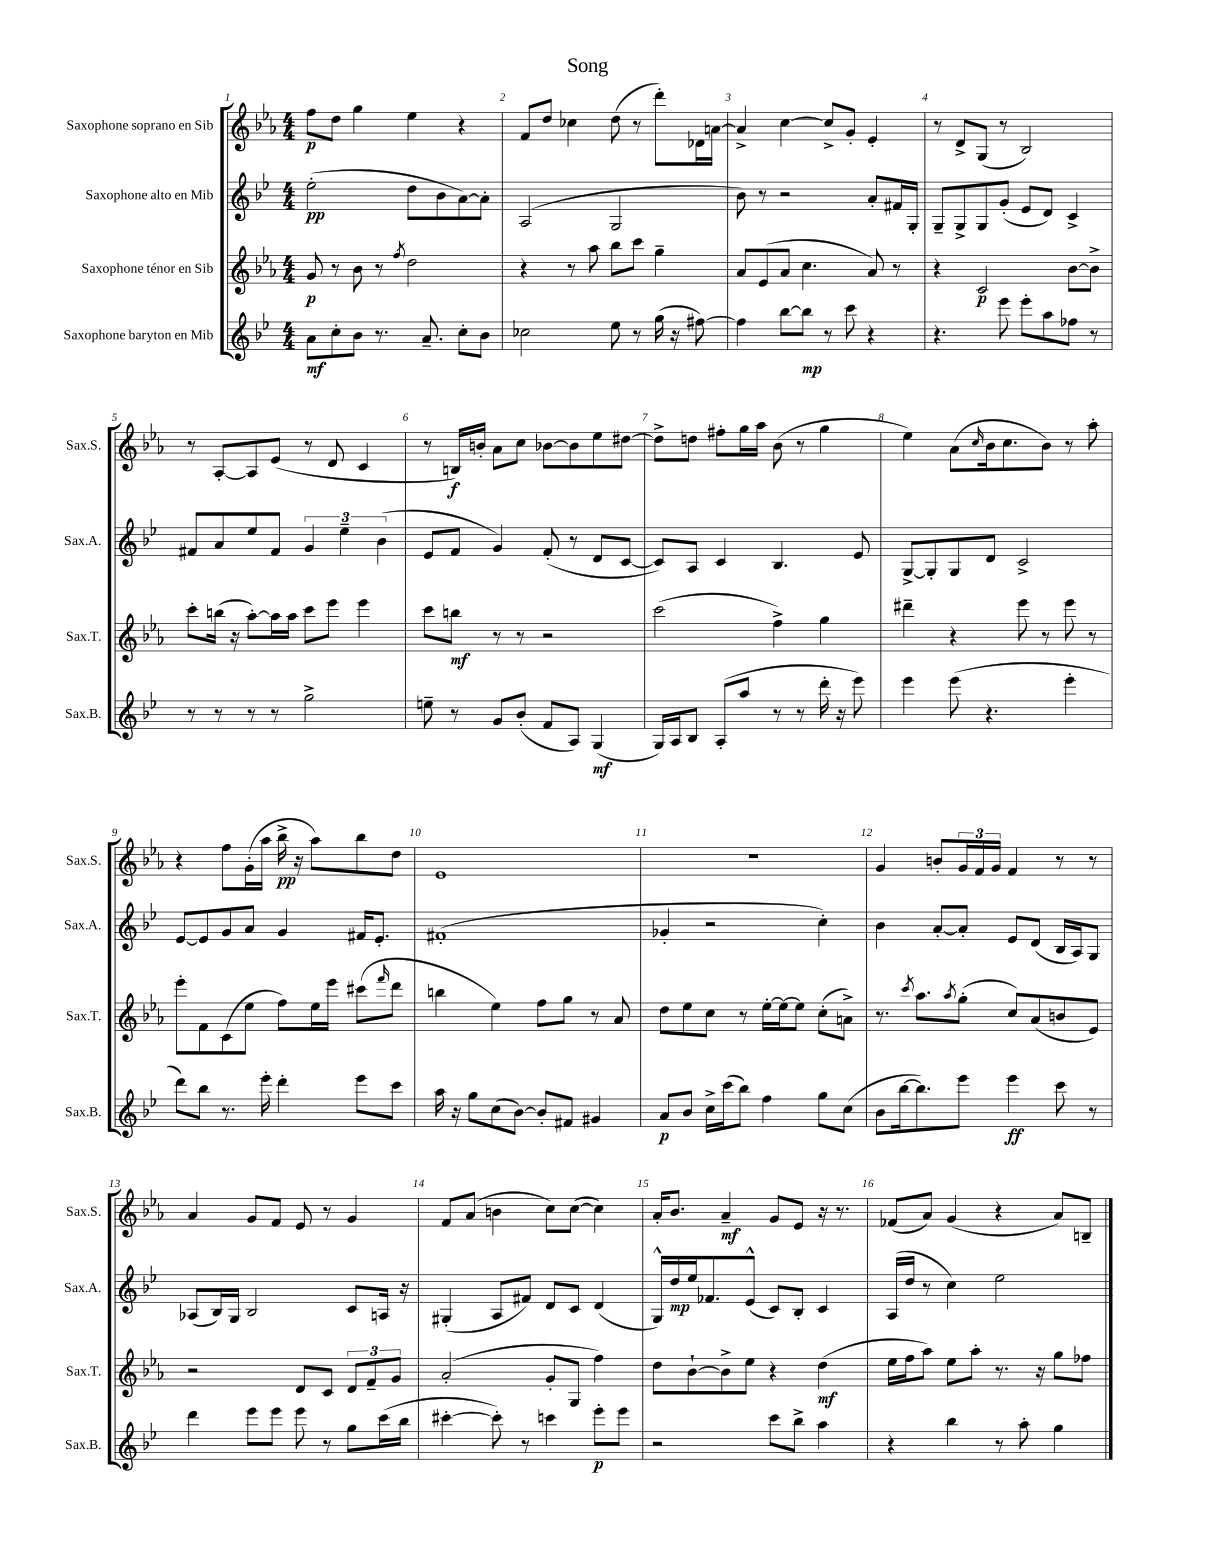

**kern	**dynam	**kern	**dynam	**kern	**dynam	**kern	**dynam
*part4	*part4	*part3	*part3	*part2	*part2	*part1	*part1
*staff4	*staff4	*staff3	*staff3	*staff2	*staff2	*staff1	*staff1
*I"Saxophone baryton en Mib	*	*I"Saxophone ténor en Sib	*	*I"Saxophone alto en Mib	*	*I"Saxophone soprano en Sib	*
*I'Sax.B.	*	*I'Sax.T.	*	*I'Sax.A.	*	*I'Sax.S.	*
*clefG2	*	*clefG2	*	*clefG2	*	*clefG2	*
*k[b-e-]	*	*k[b-e-a-]	*	*k[b-e-]	*	*k[b-e-a-]	*
*M4/4	*	*M4/4	*	*M4/4	*	*M4/4	*
=1	=1	=1	=1	=1	=1	=1	=1
8a\L	mf	8g/	p	(2ee-'\	pp	8ff\L	p
8cc'\	.	8r	.	.	.	8dd\J	.
8b-\J	.	8b-\	.	.	.	4gg\	.
8.r	.	8r	.	.	.	.	.
.	.	8qff/	.	.	.	.	.
.	.	2dd\	.	8dd\L	.	4ee-\	.
8.a~/	.	.	.	.	.	.	.
.	.	.	.	8b-\	.	.	.
8cc'\L	.	.	.	[8a\)	.	4r	.
8b-\J	.	.	.	8a'\J]	.	.	.
=2	=2	=2	=2	=2	=2	=2	=2
2cc-X\	.	4r	.	(2A/	.	8f/L	.
.	.	.	.	.	.	8dd/J	.
.	.	8r	.	.	.	4cc-X\	.
.	.	8aa-\	.	.	.	.	.
8ee-\	.	8bb-\L	.	2G/	.	(8dd\	.
8r	.	8ccc\J	.	.	.	8r	.
(16gg\	.	4gg~\	.	.	.	8ddd'\L)	.
16r	.	.	.	.	.	.	.
[8ff#X\)	.	.	.	.	.	16d-X\L	.
.	.	.	.	.	.	[16an\JJ	.
=3	=3	=3	=3	=3	=3	=3	=3
4ff#\]	.	8a-/L	.	8b-\)	.	4a^/]	.
.	.	(8e-/	.	8r	.	.	.
[8bb-\L	.	8a-/J	.	2r	.	[4cc\	.
8bb-\J]	mp	4.cc\	.	.	.	.	.
8r	.	.	.	.	.	8cc^/L]	.
8ccc\	.	.	.	.	.	8g'/J	.
4r	.	8a-/)	.	8a'/L	.	4e-'/	.
.	.	8r	.	16f#X/L	.	.	.
.	.	.	.	16G'/JJ	.	.	.
=4	=4	=4	=4	=4	=4	=4	=4
4.r	.	4r	.	8G~/L	.	8r	.
.	.	.	.	8G^/	.	8d^/L	.
.	.	2c/	p	8G/	.	(8G/J	.
8eee-\	.	.	.	(8g'/J	.	8r	.
8eee-'\L	.	.	.	8e-/L	.	2B-/)	.
8aa\	.	.	.	8d/J)	.	.	.
8ff-X\J	.	[8b-\L	.	4c^/	.	.	.
8r	.	8b-^\J]	.	.	.	.	.
!!LO:LB:g=z
=5	=5	=5	=5	=5	=5	=5	=5
8r	.	8ccc'\L	.	8f#X/L	.	8r	.
8r	.	(16bbn\Jk	.	8a/	.	[8A-'/L	.
.	.	16r	.	.	.	.	.
8r	.	[8aa-'\L)	.	8ee-/	.	8A-/]	.
8r	.	16aa-\L]	.	8f#/J	.	(8e-/J	.
.	.	16aa-\JJ	.	.	.	.	.
2gg^\	.	8ccc\L	.	6g/	.	8r	.
.	.	8eee-\J	.	.	.	8d/	.
.	.	.	.	6ee-~\	.	.	.
.	.	4eee-\	.	.	.	4c/	.
.	.	.	.	(6b-\	.	.	.
=6	=6	=6	=6	=6	=6	=6	=6
8een~\	.	8ccc\L	.	8e-/L	.	8r	.
8r	.	8bbn\J	mf	8f/J	.	16Bn/LL)	f
.	.	.	.	.	.	16bn'/JJ	.
8g/L	.	8r	.	4g/)	.	8a-\L	.
(8b-'/J	.	8r	.	.	.	8cc\J	.
8f/L	.	2r	.	(8f'/	.	[8b-X\L	.
8A/J)	.	.	.	8r	.	8b-\]	.
(4G/	mf	.	.	8d/L	.	8ee-\	.
.	.	.	.	[8c/J	.	[8dd#X\J	.
=7	=7	=7	=7	=7	=7	=7	=7
16G/LL)	.	(2ccc\	.	8c/L])	.	8dd#^\L]	.
16A/J	.	.	.	.	.	.	.
8B-/J	.	.	.	8A/J	.	8ddn\J	.
(8A'/L	.	.	.	4c/	.	8ff#X'\L	.
8aa/J	.	.	.	.	.	16gg\L	.
.	.	.	.	.	.	16aa-\JJ	.
8r	.	4ff^\)	.	4.B-/	.	(8b-\	.
8r	.	.	.	.	.	8r	.
16ddd'\	.	4gg\	.	.	.	4gg\	.
16r	.	.	.	.	.	.	.
8eee-\)	.	.	.	8e-/	.	.	.
=8	=8	=8	=8	=8	=8	=8	=8
4eee-\	.	4ddd#X~\	.	[8G^/L	.	4ee-\)	.
.	.	.	.	8G'/]	.	.	.
(8eee-\	.	4r	.	8G/	.	(8a-\L	.
.	.	.	.	.	.	16qqcc/	.
4.r	.	.	.	8d/J	.	16b-\k	.
.	.	.	.	.	.	8.cc\	.
.	.	8eee-\	.	2c^/	.	.	.
.	.	8r	.	.	.	8b-\J)	.
4eee-'\	.	8eee-\	.	.	.	8r	.
.	.	8r	.	.	.	8aa-'\	.
!!LO:LB:g=z
=9	=9	=9	=9	=9	=9	=9	=9
8ddd\L)	.	8eee-'\L	.	[8e-/L	.	4r	.
8bb-\J	.	8f\	.	8e-/]	.	.	.
8.r	.	(8c\	.	8g/	.	8ff\L	.
.	.	8ee-\J	.	8a/J	.	(16g'\L	.
16eee-'\	.	.	.	.	.	16aa-\JJ	.
4ddd'\	.	8ff\L)	.	4g/	.	16bb-^\	pp
.	.	.	.	.	.	16r	.
.	.	16ee-\L	.	.	.	8aa-\L)	.
.	.	16eee-\JJ	.	.	.	.	.
8eee-\L	.	(8ccc#X\L	.	16f#X/KL	.	8bb-\	.
.	.	.	.	8.e-'/J	.	.	.
.	.	16qqfff/	.	.	.	.	.
8ccc\J	.	8ddd\J	.	.	.	8dd\J	.
=10	=10	=10	=10	=10	=10	=10	=10
16aa\	.	4bbn\	.	(1f#X'	.	1e-	.
16r	.	.	.	.	.	.	.
8gg\L	.	.	.	.	.	.	.
(8cc\	.	4ee-\)	.	.	.	.	.
[8b-\J)	.	.	.	.	.	.	.
8b-'/L]	.	8ff\L	.	.	.	.	.
8f#X/J	.	8gg\J	.	.	.	.	.
4g#X/	.	8r	.	.	.	.	.
.	.	8a-/	.	.	.	.	.
=11	=11	=11	=11	=11	=11	=11	=11
8a/L	p	8dd\L	.	4g-X'/	.	1r	.
8b-/J	.	8ee-\	.	.	.	.	.
16cc^\LL	.	8cc\J	.	2r	.	.	.
(16ccc\J	.	.	.	.	.	.	.
8bb-\J)	.	8r	.	.	.	.	.
4ff\	.	[16ee-'\LL	.	.	.	.	.
.	.	16ee-\J_	.	.	.	.	.
.	.	8ee-\J]	.	.	.	.	.
8gg\L	.	(8cc'\L	.	4cc'\)	.	.	.
(8cc\J	.	8an^\J)	.	.	.	.	.
=12	=12	=12	=12	=12	=12	=12	=12
8b-\L	.	8.r	.	4b-\	.	4g/	.
[16bb-\k	.	.	.	.	.	.	.
.	.	8qccc/	.	.	.	.	.
8.bb-\])	.	8.aa-\L	.	.	.	.	.
.	.	.	.	[8a'/L	.	8bn'/L	.
.	.	8qaa-/	.	.	.	.	.
8eee-\J	.	(8gg'\J	.	8a'/J]	.	24g/L	.
.	.	.	.	.	.	24f/	.
.	.	.	.	.	.	24g/JJ	.
4eee-\	ff	8cc/L)	.	8e-/L	.	4f/	.
.	.	(8a-/	.	(8d/J	.	.	.
8ccc\	.	8bn/	.	16B-/LL	.	8r	.
.	.	.	.	16A/J)	.	.	.
8r	.	8e-/J)	.	8G/J	.	8r	.
!!LO:LB:g=z
=13	=13	=13	=13	=13	=13	=13	=13
4ddd\	.	2r	.	(8A-X/L	.	4a-/	.
.	.	.	.	16B-/L)	.	.	.
.	.	.	.	16G/JJ	.	.	.
8eee-\L	.	.	.	2B-/	.	8g/L	.
8eee-\J	.	.	.	.	.	8f/J	.
8eee-\	.	8d/L	.	.	.	8e-/	.
8r	.	8c/J	.	.	.	8r	.
8gg\L	.	12d/L	.	8c/L	.	4g/	.
.	.	12f~/	.	.	.	.	.
(16ccc\L	.	.	.	16An/Jk	.	.	.
.	.	12g/J	.	.	.	.	.
16bb-\JJ	.	.	.	16r	.	.	.
=14	=14	=14	=14	=14	=14	=14	=14
[4ccc#X'\	.	(2a-'/	.	(4G#X'/	.	8f/L	.
.	.	.	.	.	.	(8a-/J	.
8ccc#'\])	.	.	.	8A/L	.	4bn\	.
8r	.	.	.	8f#X/J)	.	.	.
4cccn\	.	8g'/L	.	8d/L	.	8cc\L)	.
.	.	8G/J	.	8c/J	.	([8cc\J	.
8eee-'\L	p	4ff\)	.	(4d/	.	4cc\])	.
8eee-\J	.	.	.	.	.	.	.
=15	=15	=15	=15	=15	=15	=15	=15
2r	.	8dd\L	.	16G^^/LL)	.	16a-'/KL	.
.	.	.	.	16dd/	mp	8.b-/J	.
.	.	[8b-`\	.	16ee-/J	.	.	.
.	.	.	.	8.f-X/	.	.	.
.	.	8b-^\]	.	.	.	4a-~/	mf
.	.	8ee-\J	.	(8e-^^/J	.	.	.
8ccc\L	.	4r	.	8c/L)	.	8g/L	.
8bb-^\J	.	.	.	8B-'/J	.	8e-/J	.
4aa\	.	(4dd\	mf	4c/	.	16r	.
.	.	.	.	.	.	8.r	.
=16	=16	=16	=16	=16	=16	=16	=16
4r	.	16ee-\LL	.	(16A/LL	.	(8f-X/L	.
.	.	16ff\J	.	16dd/JJ	.	.	.
.	.	8aa-\J)	.	8r	.	8a-/J)	.
4bb-\	.	8ee-\L	.	4cc\)	.	(4g/	.
.	.	8aa-'\J	.	.	.	.	.
8r	.	8.r	.	2ee-\	.	4r	.
8aa'\	.	.	.	.	.	.	.
.	.	16r	.	.	.	.	.
4gg\	.	8gg\L	.	.	.	8a-/L)	.
.	.	8ff-X\J	.	.	.	8Bn~/J	.
==	==	==	==	==	==	==	==
*-	*-	*-	*-	*-	*-	*-	*-
